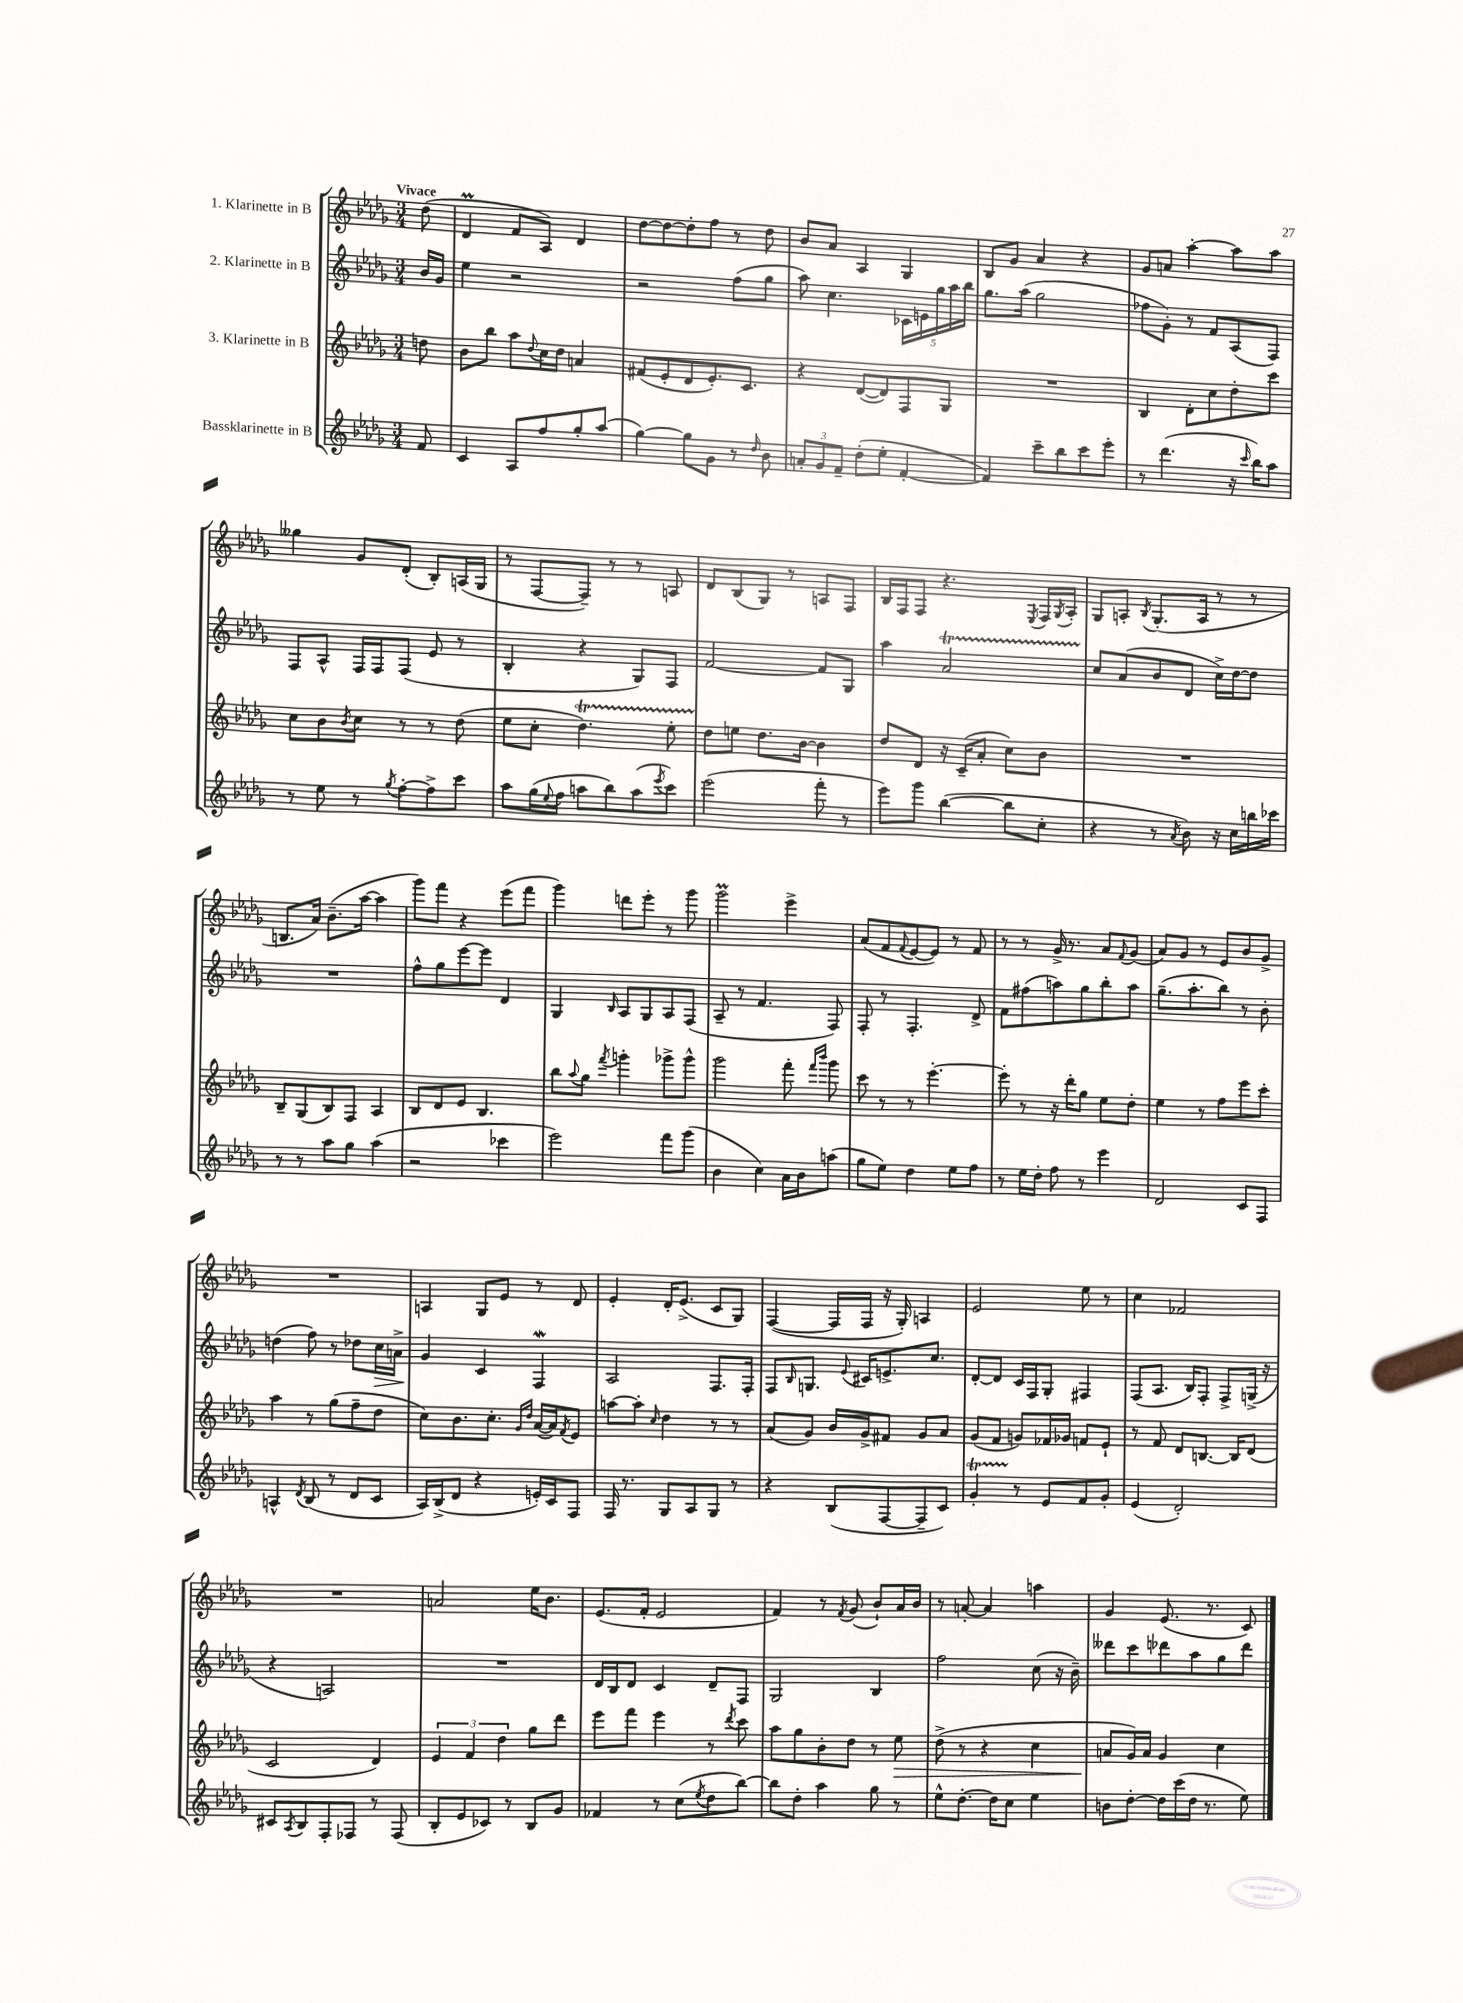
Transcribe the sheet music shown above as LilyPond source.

<<
\new StaffGroup <<
\new Staff = "s0" \with { instrumentName = "1. Klarinette in B" } {
    \clef treble \key des \major \numericTimeSignature \time 3/4 \partial 8 \tempo "Vivace"
    des''8( |
    des'4\prall f'8 aes8) des'4 |
    des''8~ des''8~ des''8-. f''8 r8 des''8 |
    bes'8 aes'8 aes4 ges4 |
    bes8 ges'8 aes'4 r4 |
    ges'8 a'8 aes''4~-. aes''8 aes''8 |
    geses''4 ges'8 des'8-.( bes8-.) a16( ges16 |
    r8 f8~ f8--) r8 r8 a8 |
    des'8 bes8( ges8) r8 a8 f8 |
    bes16 f16 f8 r4. \acciaccatura { ees8 } f16 \acciaccatura { ges8 } aes16-. |
    ges8 a8-. \acciaccatura { bes8 } ges8.-.( a16 r8 r8 |
    b8. aes'16) bes'8.--( aes''16~ aes''4 |
    ges'''8) f'''8 r4 ees'''8( f'''8 |
    ges'''4) d'''8 ees'''8-. r8 ges'''8 |
    ges'''2\prall ees'''4-> |
    aes'8( f'8 \appoggiatura { f'8 } ees'8~ ees'8) r8 f'8 |
    r8 r8 ges'16-> r8. aes'8 \appoggiatura { f'8 } ges'8( |
    aes'8) ges'8 r8 ees'8 bes'8 ges'8-> |
    R2. |
    a4 ges8 ees'8 r8 des'8 |
    ees'4-. des'16-. ees'8.->( c'8 ges8) |
    f4~( f16 f16 r16 ges16-.) a4 |
    ees'2 ees''8 r8 |
    c''4 fes'2 |
    R2. |
    a'2 ees''16 bes'8. |
    ees'8.( f'16-. ees'2 |
    f'4) r8 \acciaccatura { f'8 } ges'8( bes'8-!) aes'16 bes'16 |
    r8 a'8~-. a'4 a''4 |
    ges'4 ees'8.( r8. c'8) \bar "|." |
}
\new Staff = "s1" \with { instrumentName = "2. Klarinette in B" } {
    \clef treble \key des \major \numericTimeSignature \time 3/4 \partial 8
    bes'16 ges'16 |
    ees''4 r2 |
    r2 f''8( ges''8 |
    aes''8) c''4. \tuplet 5/4 { ces'16 e'16 ges''16 aes''16 bes''16 } |
    ges''8. aes''16( ges''2 |
    fes''8 ges'8-.) r8 f'8 aes8( f8) |
    f8 aes8-^ f16 f16 f8( ees'8 r8 |
    bes4-. r4 ges8) f8 |
    f'2~ f'8 ges8 |
    aes''4 aes'2\startTrillSpan |
    c''8\stopTrillSpan aes'8( bes'8 des'8 c''16->) des''16~ des''8 |
    R2. |
    f''8-^ ges''8 ees'''8~ ees'''8 des'4 |
    ges4 \grace { bes16 } aes8 ges8 aes8 f8( |
    aes8-- r8 f'4. f8) |
    f8-. r8 f4.-. des'8-> |
    f'8 fis''8( a''8) ges''8 bes''8-. a''8 |
    ges''8.--( aes''8.-. bes''8) r8 bes'8-. |
    d''4( f''8) r8 des''8 c''16\> a'16-> |
    ges'4\! c'4 f4\mordent |
    aes2 f8. f16-. |
    f8 \grace { bes16 } g8. \appoggiatura { ees'8 } cis'16 e'8.-> c''8. |
    des'8~-. des'8 c'16 f16 ges8-. fis4 |
    f8( aes8. bes16) f8-. f8-> g16->( r16 |
    r4 a2) |
    R2. |
    des'16 bes16 des'8 c'4 des'8-- f8 |
    ges2 bes4 |
    f''2 c''8( r16 bes'16--) |
    deses'''8 c'''8 des'''8 aes''8 ges''8 des'''8 \bar "|." |
}
\new Staff = "s2" \with { instrumentName = "3. Klarinette in B" } {
    \clef treble \key des \major \numericTimeSignature \time 3/4 \partial 8
    d''8 |
    bes'8 bes''8 aes''8 \appoggiatura { des''8 } c''16 des''16 a'4 |
    fis'8( ees'8-. des'8 ees'8.-.) c'8. |
    r4 des'8~( des'8) f8 ges8 |
    R2. |
    bes4 des'8-. c''8 des''8-. c'''8 |
    c''8 bes'8 \acciaccatura { bes'8 } c''8 r8 r8 des''8( |
    ees''8 c''8-. des''4.\startTrillSpan) ees''8-. |
    des''8\stopTrillSpan e''8 des''8. bes'16~ bes'4 |
    des''8 des'8 r16 c'16--( aes'8-. c''8) bes'8 |
    R2. |
    bes8-- ges8( bes8) f8 aes4 |
    bes8 des'8 ees'8 bes4. |
    bes''8 \appoggiatura { aes''8 } ges''8 \acciaccatura { f'''8 } g'''4-. ges'''8-> ges'''8-^ |
    ges'''2 f'''8-. \grace { f'''16 bes'''16 } ges'''8 |
    c'''8 r8 r8 ees'''4.~-. |
    ees'''8-. r8 r16 des'''16-. ges''8 ees''8 des''8-. |
    ees''4 r8 f''8 ees'''8 c'''8-. |
    aes''4 r8 ges''8( f''8-- des''8 |
    c''8) bes'8. c''8.-. \grace { ges'16 des''16 } aes'16~( aes'16) \acciaccatura { f'8 } ees'8 |
    a''8~ a''8-. \grace { c''16 } des''4 r8 r8 |
    aes'8( ges'8) bes'16 ges'16-> fis'8 ges'8 aes'8 |
    ges'8( f'8 g'8) fes'16 ges'16 f'8 ees'8-! |
    r8 f'8 des'8 b8.~ b16 des'8( |
    c'2 des'4) |
    \tuplet 3/2 { ees'4 f'4 des''4 } ges''8 des'''8 |
    ees'''8 f'''8 ees'''4 r8 \acciaccatura { des'''8 } c'''8 |
    aes''8 ges''8 bes'8-. des''8 r8 ees''8\> |
    des''8->( r8 r4 c''4 |
    a'8\! ges'16) a'16 ges'4 c''4 \bar "|." |
}
\new Staff = "s3" \with { instrumentName = "Bassklarinette in B" } {
    \clef treble \key des \major \numericTimeSignature \time 3/4 \partial 8
    f'8 |
    c'4 aes8 f''8 ges''8-. aes''8( |
    ges''4~) ges''8 ges'8 r8 \grace { des''16 } bes'8 |
    \tuplet 3/2 { a'8-. ges'8 f'8-- } des''8-.( ees''8-. f'4~-. |
    f'4) c'''8-- bes''8 c'''8 ees'''8-. |
    r8 des'''4.( r16 \grace { c'''16 } bes''16) aes''8 |
    r8 ees''8 r8 \acciaccatura { ges''8 } f''8~-. f''8-> c'''8 |
    aes''8 ges''16( \appoggiatura { ees''8 } f''16 a''8 bes''8) a''8( \acciaccatura { ees'''8 } c'''8) |
    ees'''2( f'''8-. r8 |
    ees'''8) ges'''8 bes''4~( bes''8 c''8-. |
    r4 r8 \acciaccatura { aes'8 } bes'8) r16 c''16 b''16 ces'''16 |
    r8 r8 aes''8 ges''8 aes''4( |
    r2 ces'''4 |
    ees'''2) f'''8 ges'''8( |
    bes'4 c''4) aes'16 bes'16 a''8( |
    ges''8 ees''8) des''4 ees''8 f''8 |
    r8 ees''16 des''16-. f''8 r8 ees'''4 |
    des'2 c'8 f8 |
    a4-^ \acciaccatura { des'8 } bes8( r8 des'8 c'8 |
    aes16) bes16->( des'8 r4 e'16-.) c'16 f8 |
    f16 r8. ges8 aes8 ges8 r8 |
    r4 bes8( f8~ f8-- c'8) |
    ges'4-.\startTrillSpan r8\stopTrillSpan ees'8 f'8 ges'8-. |
    ees'4( des'2-.) |
    cis'8 \acciaccatura { aes8 } bes8 f8-. fes8 r8 fes8( |
    bes8-. ees'8 ces'8) r8 bes8 ges'8 |
    fes'4 r8 c''8( \acciaccatura { ees''8 } des''8 bes''8~) |
    bes''8 des''8-. aes''4 ges''8 r8 |
    ees''8-^ des''8.~-. des''16 c''8 ees''4 |
    b'8 des''8~-. des''16 c'''16( des''16 r8. ees''8) \bar "|." |
}
>>
>>
\layout { \context { \Score \remove "Bar_number_engraver" } }
